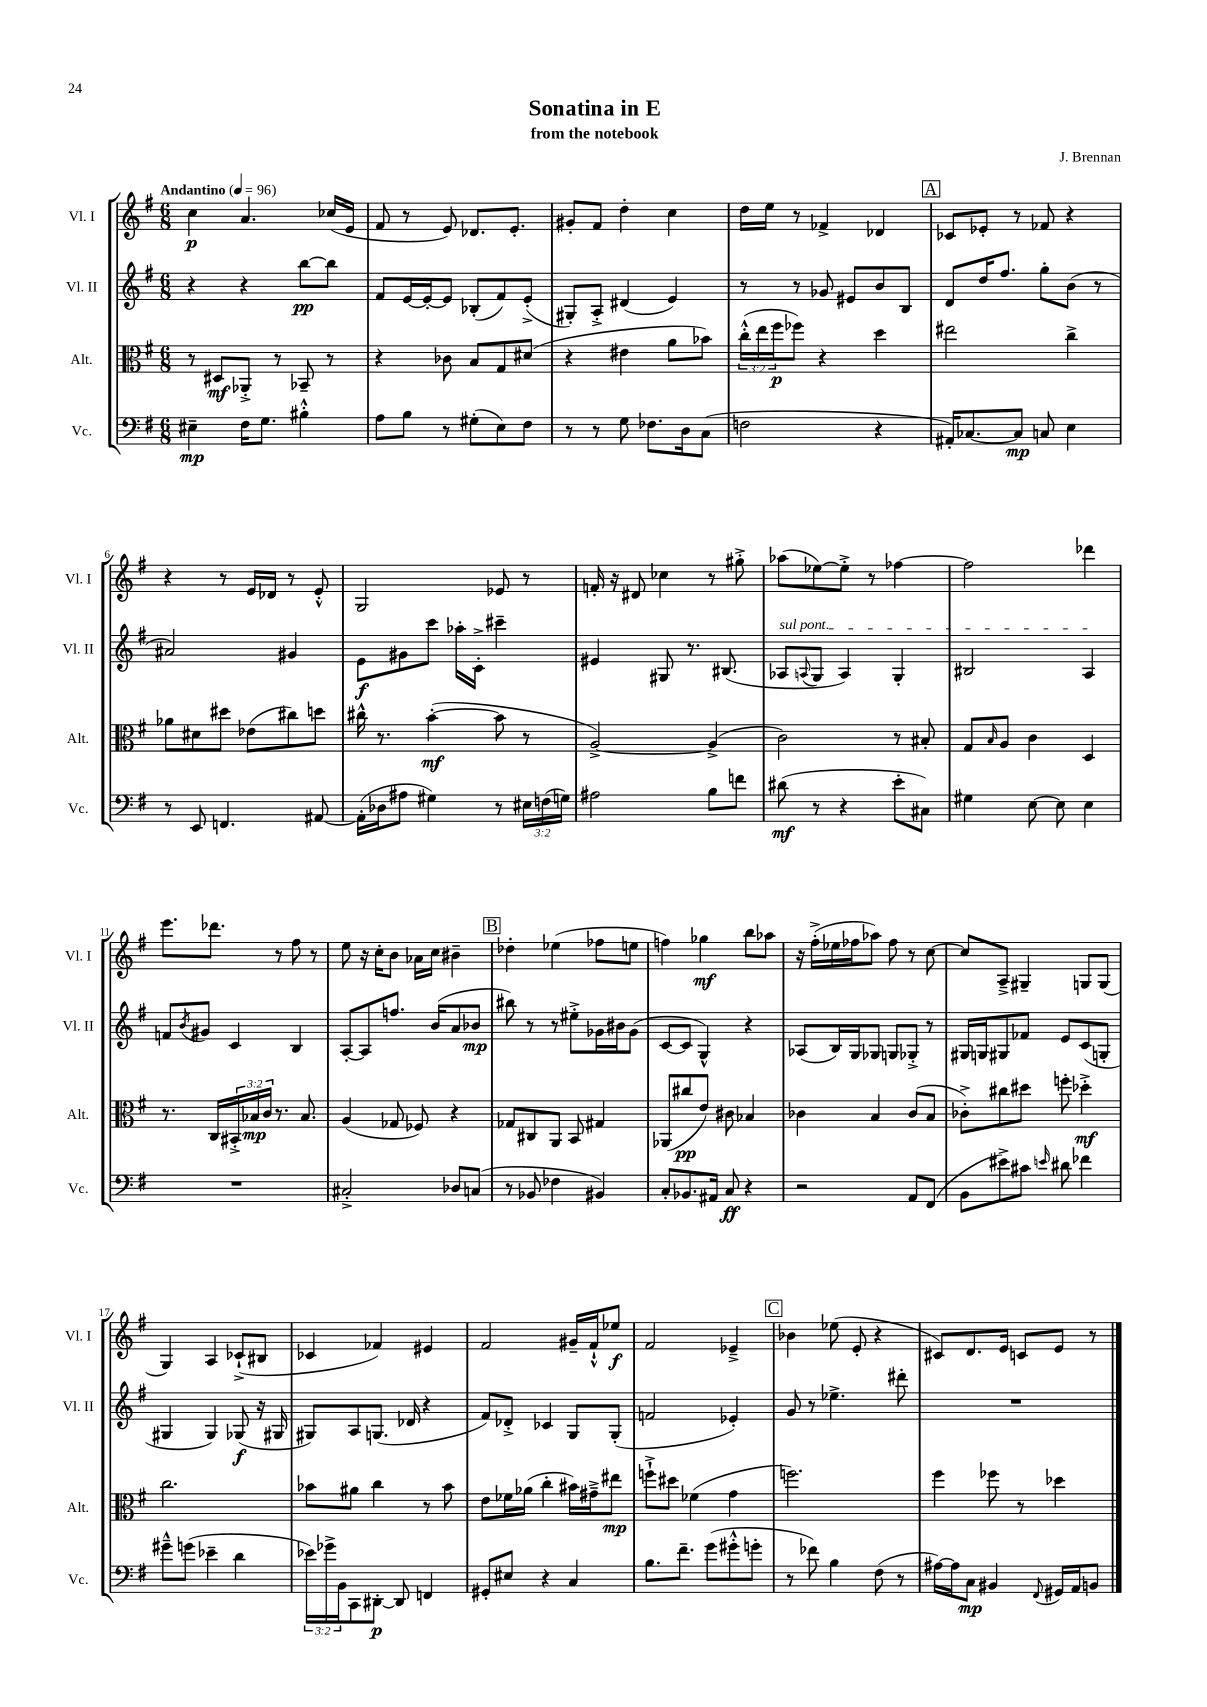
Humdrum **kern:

**kern	**dynam	**kern	**dynam	**kern	**dynam	**kern	**dynam
*part4	*part4	*part3	*part3	*part2	*part2	*part1	*part1
*staff4	*staff4	*staff3	*staff3	*staff2	*staff2	*staff1	*staff1
*I"Vc.	*	*I"Alt.	*	*I"Vl. II	*	*I"Vl. I	*
*I'Vc.	*	*I'Alt.	*	*I'Vl. II	*	*I'Vl. I	*
*clefF4	*	*clefC3	*	*clefG2	*	*clefG2	*
*k[f#]	*	*k[f#]	*	*k[f#]	*	*k[f#]	*
*M6/8	*	*M6/8	*	*M6/8	*	*M6/8	*
*MM96	*	*MM96	*	*MM96	*	*MM96	*
=1	=1	=1	=1	=1	=1	=1	=1
!	!	!	!	!	!	!LO:TX:a:B:t=Andantino	!
4E#X~\	mp	8r	.	4r	.	4cc\	p
.	.	8D#X/L	mf	.	.	.	.
16F#\KL	.	8AA-X'^/J	.	4r	.	4.a/	.
8.G\J	.	.	.	.	.	.	.
.	.	8r	.	.	.	.	.
4B#X'^^\	.	8BB-X~/	.	[8bb\L	pp	.	.
.	.	8r	.	8bb\J]	.	(16cc-X/LL	.
.	.	.	.	.	.	16e/JJ	.
=2	=2	=2	=2	=2	=2	=2	=2
8A\L	.	4r	.	8f#/L	.	8f#/	.
8B\J	.	.	.	[16e/L	.	8r	.
.	.	.	.	16e'/J_	.	.	.
8r	.	8c-X\	.	8e/J]	.	8e/)	.
(8G#X'\L	.	8B/L	.	(8B-X'/L	.	8.d-X/L	.
8E\)	.	8G/	.	8f#/)	.	.	.
.	.	.	.	.	.	8.e'/J	.
8F#\J	.	(8d#X/J	.	(8e'^/J	.	.	.
=3	=3	=3	=3	=3	=3	=3	=3
8r	.	4r	.	8G#X'/L)	.	8g#X'/L	.
8r	.	.	.	8A'^/J	.	8f#/J	.
8G\	.	4e#X\	.	(4d#X/	.	4dd'\	.
8.F-X\L	.	.	.	.	.	.	.
.	.	8a\L	.	4e/)	.	4cc\	.
16D\k	.	.	.	.	.	.	.
(8C\J	.	8b-X\J)	.	.	.	.	.
=4	=4	=4	=4	=4	=4	=4	=4
2Fn\	.	(24cc'^^\LL	.	8r	.	16dd\LL	.
.	.	24ee\	.	.	.	.	.
.	.	.	.	.	.	16ee\JJ	.
.	.	24ff#\J	p	.	.	.	.
.	.	8ff-X\J)	.	8r	.	8r	.
.	.	4r	.	8g-X/	.	4f-X^/	.
.	.	.	.	8e#X/L	.	.	.
4r	.	4dd\	.	8b/	.	4d-X/	.
.	.	.	.	8B/J	.	.	.
!!LO:REH:place=s1:t=A
=5	=5	=5	=5	=5	=5	=5	=5
16AA#X'/KL)	.	2ee#X\	.	8d/L	.	8c-X/L	.
[8.C-X/	.	.	.	.	.	.	.
.	.	.	.	16dd/K	.	8e-X'/J	.
.	.	.	.	8.ff#/J	.	.	.
8C-/J]	mp	.	.	.	.	8r	.
8Cn/	.	.	.	8gg'\L	.	8f-X/	.
4E\	.	4cc^\	.	(8b\J	.	4r	.
.	.	.	.	8r	.	.	.
!!LO:LB:g=z
=6	=6	=6	=6	=6	=6	=6	=6
8r	.	8a-X\L	.	2a#X/)	.	4r	.
8EE/	.	8d#X\	.	.	.	.	.
4.FFn/	.	8dd#X\J	.	.	.	8r	.
.	.	(8e-X\L	.	.	.	16e/LL	.
.	.	.	.	.	.	16d-X/JJ	.
.	.	8cc#X\)	.	4g#X/	.	8r	.
[8AA#X/	.	8ddn\J	.	.	.	8e'^^/	.
=7	=7	=7	=7	=7	=7	=7	=7
(16AA#'\LL]	.	16cc#X^^\	.	8e\L	f	2G/	.
16D-X\J	.	8.r	.	.	.	.	.
8A#X\J	.	.	.	8g#X\	.	.	.
4G#X\)	.	([4b'\	mf	8ccc\J	.	.	.
.	.	.	.	16aa-X'\LL	.	.	.
.	.	.	.	16c'^\JJ	.	.	.
8r	.	8b\]	.	4ccc#X~\	.	8e-X/	.
24E#X\LL	.	8r	.	.	.	8r	.
(24Fn\	.	.	.	.	.	.	.
24Gn\JJ)	.	.	.	.	.	.	.
=8	=8	=8	=8	=8	=8	=8	=8
2A#X\	.	[2A^/)	.	4e#X/	.	16fn'/	.
.	.	.	.	.	.	16r	.
.	.	.	.	.	.	8d#X/	.
.	.	.	.	8G#X/	.	4cc-X\	.
.	.	.	.	8.r	.	.	.
8B\L	.	(4A^/]	.	.	.	8r	.
.	.	.	.	(8.B#X/	.	.	.
8fn\J	.	.	.	.	.	8gg#X'^\	.
=9	=9	=9	=9	=9	=9	=9	=9
!	!	!	!	!LO:TX:a:i:t=sul pont.	!	!	!
(8d#X\	mf	2c\)	.	8A-X/L	.	(8aa-X\L	.
.	.	.	.	8qqAn/	.	.	.
8r	.	.	.	8G/J	.	[8ee-X\)	.
4r	.	.	.	4A/)	.	8ee-'^\J]	.
.	.	.	.	.	.	8r	.
8e'\L	.	8r	.	4G'/	.	[4ff-X\	.
8C#X\J)	.	8B#X'/	.	.	.	.	.
=10	=10	=10	=10	=10	=10	=10	=10
4G#X\	.	8G/L	.	2B#X/	.	2ff-\]	.
.	.	16qqB/	.	.	.	.	.
.	.	8A/J	.	.	.	.	.
[8E\	.	4c\	.	.	.	.	.
8E\]	.	.	.	.	.	.	.
4E\	.	4D/	.	4A/	.	4ddd-X\	.
!!LO:LB:g=z
=11	=11	=11	=11	=11	=11	=11	=11
2.r	.	8.r	.	8fn/L	.	8.eee\L	.
.	.	.	.	8qb/	.	.	.
.	.	.	.	8g#X/J	.	.	.
.	.	16C/LL	.	.	.	8.ddd-X\J	.
.	.	24BB#X'^/	.	4c/	.	.	.
.	.	24B-X/	mp	.	.	.	.
.	.	24c/JJ	.	.	.	.	.
.	.	8.r	.	.	.	8r	.
.	.	.	.	4B/	.	8ff#\	.
.	.	8.B-/	.	.	.	.	.
.	.	.	.	.	.	8r	.
=12	=12	=12	=12	=12	=12	=12	=12
2C#X'^/	.	(4A/	.	[8A'/L	.	8ee\	.
.	.	.	.	8A/]	.	16r	.
.	.	.	.	.	.	16cc'\KL	.
.	.	8G-X/	.	8.ffn/J	.	8b\J	.
.	.	8F-X/)	.	.	.	16a-X\LL	.
.	.	.	.	(16b/KL	.	16cc\JJ	.
8D-X/L	.	4r	.	8a/	.	4b#X~\	.
(8Cn/J	.	.	.	8b-X/J	mp	.	.
!!LO:REH:place=s1:t=B
=13	=13	=13	=13	=13	=13	=13	=13
8r	.	8G-X/L	.	8bb#X\)	.	4dd-X'\	.
8BB-X/	.	8C#X/	.	8r	.	.	.
4F-X\	.	8AA/J	.	8r	.	(4ee-X\	.
.	.	8BB/	.	8ee#X'^\L	.	.	.
4BB#X/)	.	4G#X/	.	16g-X\L	.	8ff-X\L	.
.	.	.	.	16b#X\J	.	.	.
.	.	.	.	(8g-\J	.	8een\J	.
=14	=14	=14	=14	=14	=14	=14	=14
8C'/L	.	(8AA-X/L	.	[8c/L	.	4ffn\)	.
8.BB-X/	.	8cc#X/	pp	8c/J]	.	.	.
.	.	8e/J)	.	4G^^/)	.	4gg-X\	mf
16AA#X/Jk	.	.	.	.	.	.	.
8C/	ff	8c#X\	.	.	.	.	.
4r	.	4B-X/	.	4r	.	8bb\L	.
.	.	.	.	.	.	8aa-X\J	.
=15	=15	=15	=15	=15	=15	=15	=15
2r	.	4c-X\	.	(8A-X/L	.	16r	.
.	.	.	.	.	.	(16ff#'^\LL	.
.	.	.	.	16B/L)	.	16ee-X\	.
.	.	.	.	16G/J	.	16ff-X\J	.
.	.	4B/	.	8G-X/J	.	8aa-X\J)	.
.	.	.	.	8Gn/L	.	8ff-\	.
8AA/L	.	(8c-/L	.	8G-X'^/J	.	8r	.
(8FF#/J	.	8B/J	.	8r	.	[8cc\	.
=16	=16	=16	=16	=16	=16	=16	=16
8BB\L	.	8c-X'^\L)	.	16G#X/LL	.	8cc/L]	.
.	.	.	.	16Gn/J	.	.	.
8e#X^\)	.	8cc#X\	.	8G#X/	.	8A~^/J	.
8c#X\J	.	8dd#X\J	.	8f-X/J	.	4G#X~/	.
16qqen/	.	.	.	.	.	.	.
8d#X\	.	8ffn'\	.	8e/L	.	.	.
4f-X\	.	4dd-X'^\	mf	(8c/	.	8Gn/L	.
.	.	.	.	8Gn'/J	.	(8G/J	.
!!LO:LB:g=z
=17	=17	=17	=17	=17	=17	=17	=17
8g#X~^^\L	.	2.cc\	.	4G#X/	.	4G/)	.
(8gn\J	.	.	.	.	.	.	.
4e-X~\	.	.	.	4G#/)	.	4A/	.
4d\	.	.	.	(8G-X/	f	(8c-X`^/L	.
.	.	.	.	16r	.	8B#X/J	.
.	.	.	.	16G#X/	.	.	.
=18	=18	=18	=18	=18	=18	=18	=18
24e-X\LL)	.	8b-X\L	.	8G#X/L)	.	4c-X/	.
24g-X^\	.	.	.	.	.	.	.
24BB\J	.	.	.	.	.	.	.
8CC\	.	8a#X\J	.	8A/	.	.	.
[8DD#X'\J	p	4cc\	.	(8.Gn/J	.	4f-X/)	.
8DD#/]	.	.	.	.	.	.	.
.	.	.	.	16d-X/	.	.	.
4FFn/	.	8r	.	4r	.	4e#X/	.
.	.	8b-\	.	.	.	.	.
=19	=19	=19	=19	=19	=19	=19	=19
8GG#X'/L	.	8e\L	.	8f#/L)	.	2f#/	.
8E#X/J	.	16f-X\L	.	8d-X'^/J	.	.	.
.	.	(16a-X\JJ	.	.	.	.	.
4r	.	4cc'\	.	4c-X/	.	.	.
4C/	.	16b#X\LL)	.	8G/L	.	16g#X~/LL	.
.	.	16g#X~^\J	.	.	.	16f#`^^/J	.
.	.	8ee#X\J	mp	(8G'/J	.	8ee-X/J	f
=20	=20	=20	=20	=20	=20	=20	=20
8.B\L	.	8ffn`^\L	.	2fn/	.	2f#/	.
.	.	8dd#X\J	.	.	.	.	.
8.f#~\J	.	.	.	.	.	.	.
.	.	(4f-X\	.	.	.	.	.
(8g\L	.	.	.	.	.	.	.
8g#X'^^\	.	4g\	.	4e-X'/)	.	4e-X~^/	.
8gn'\J	.	.	.	.	.	.	.
!!LO:REH:place=s1:t=C
=21	=21	=21	=21	=21	=21	=21	=21
8r	.	2.ffn\)	.	8g/	.	4b-X\	.
8f-X\)	.	.	.	8r	.	.	.
4B\	.	.	.	4.ee-X^\	.	(8ee-X\	.
.	.	.	.	.	.	8e'/	.
(8F#\	.	.	.	.	.	4r	.
8r	.	.	.	8ddd#X'\	.	.	.
=22	=22	=22	=22	=22	=22	=22	=22
[16A#X\LL)	.	4ff#\	.	2.r	.	8c#X/L)	.
16A#\J]	.	.	.	.	.	.	.
8C\J	mp	.	.	.	.	8.d/	.
4BB#X/	.	8ff-X\	.	.	.	.	.
.	.	.	.	.	.	16e/Jk	.
.	.	8r	.	.	.	8cn/L	.
8qqFF#/	.	.	.	.	.	.	.
16GG#X/LL	.	4dd-X\	.	.	.	8e/J	.
16AA/J	.	.	.	.	.	.	.
8BBn/J	.	.	.	.	.	8r	.
==	==	==	==	==	==	==	==
*-	*-	*-	*-	*-	*-	*-	*-
